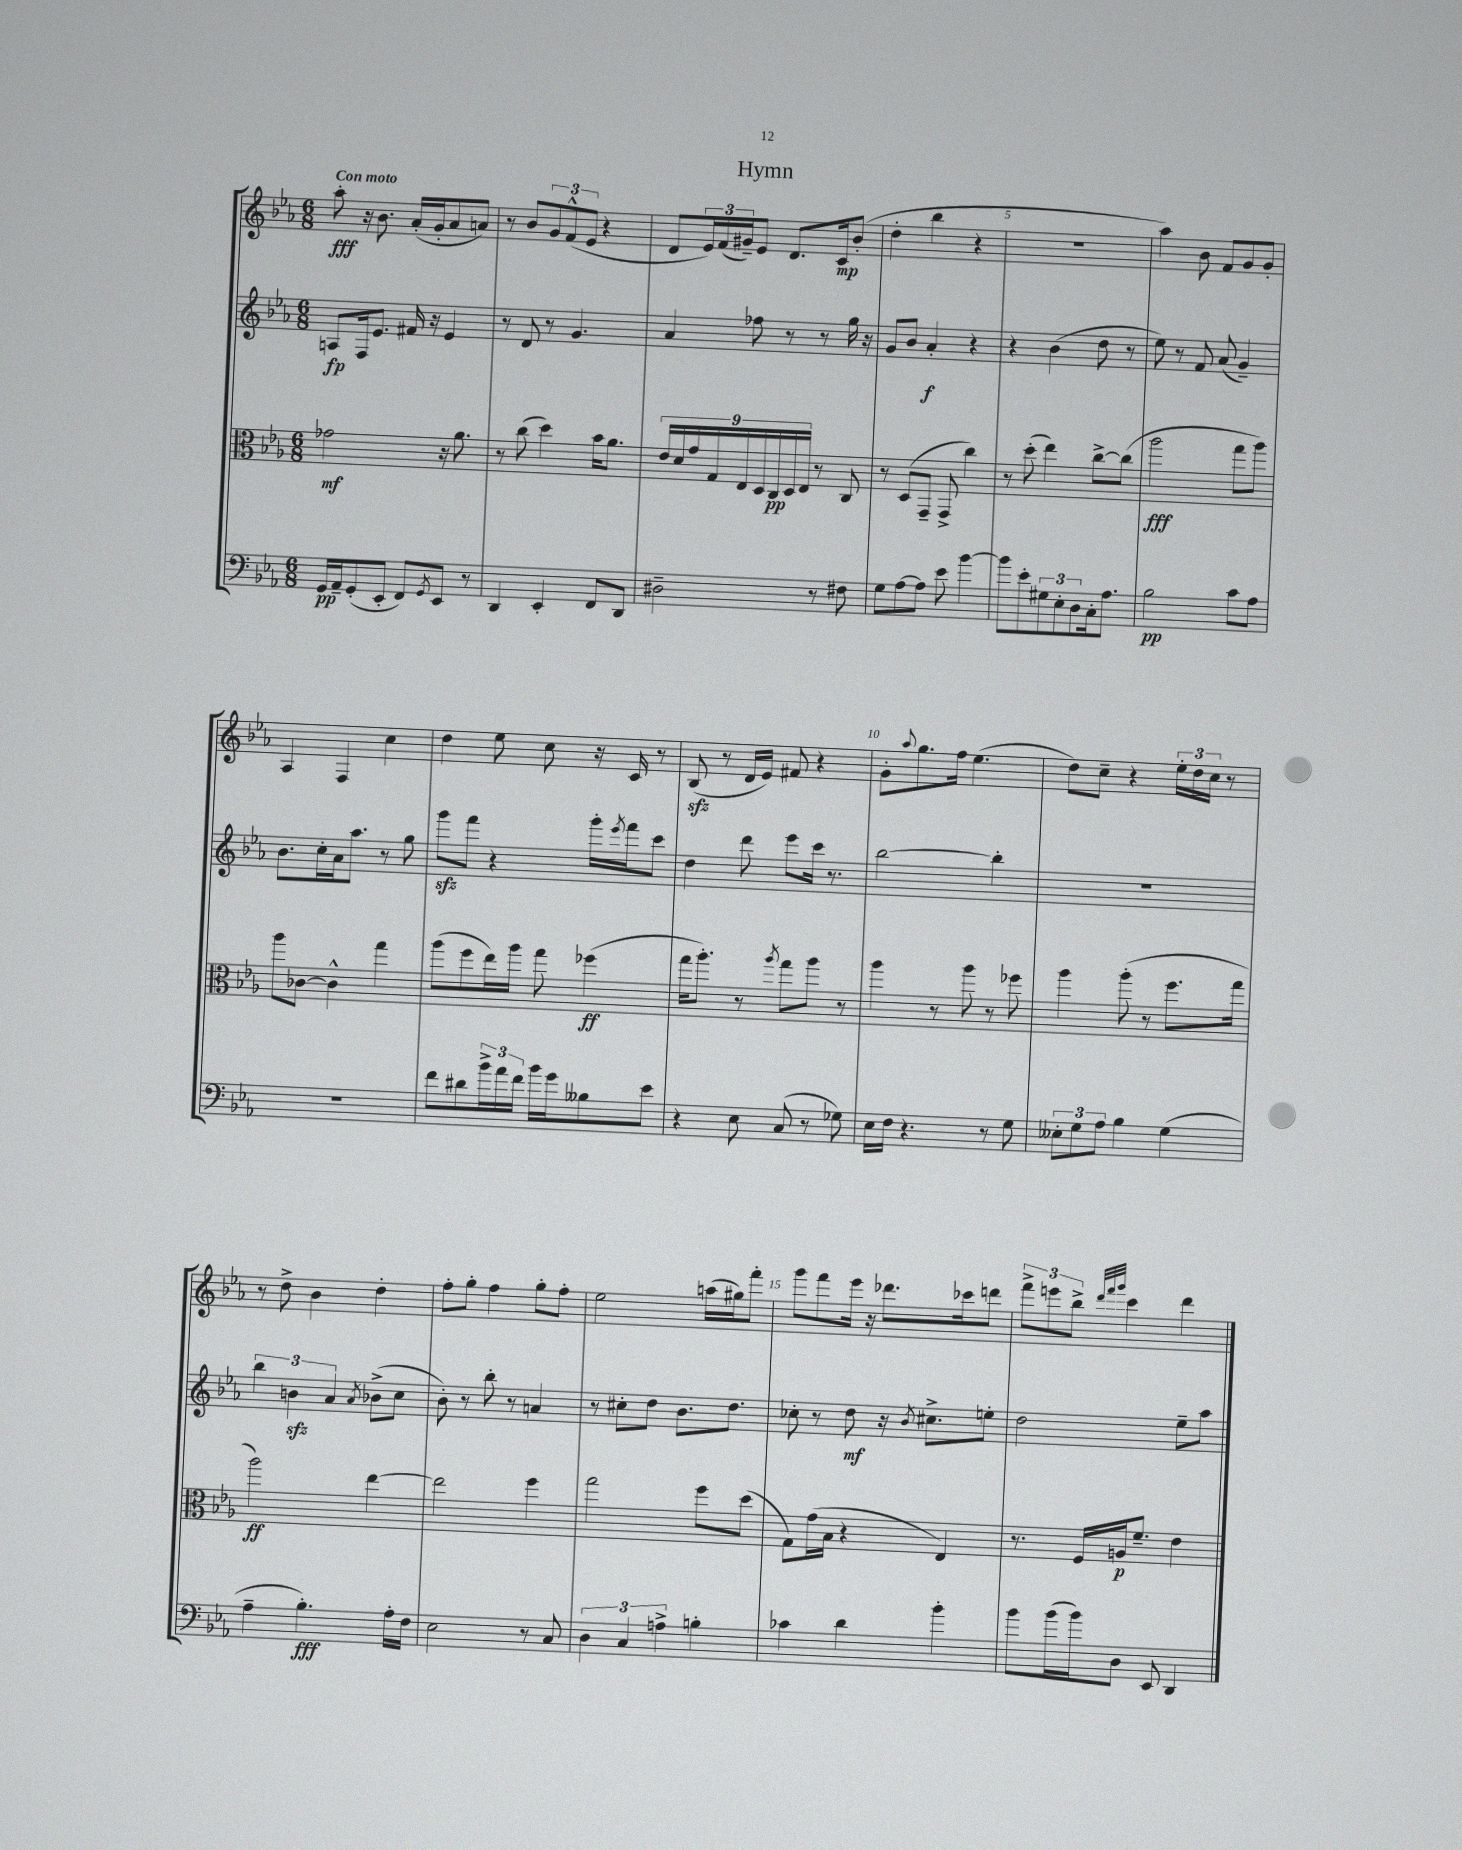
\header { title = "Hymn" }
<<
\new StaffGroup <<
\new Staff = "s0" {
    \clef treble \key ees \major \numericTimeSignature \time 6/8 \tempo "Con moto"
    aes''8-.\fff r16 bes'8. aes'16-.( g'16-. aes'8 a'8) |
    r8 bes'8 \tuplet 3/2 { g'8 f'8-^( ees'8 } r4 |
    d'8 \tuplet 3/2 { ees'16) f'16( gis'16--) } ees'8 d'8. c'16\mp bes'8-.( |
    d''4-. bes''4 r4 |
    R2. |
    aes''4) bes'8 f'8 g'8 g'8-. |
    aes4 f4 c''4 |
    d''4 ees''8 c''8 r16 c'16 r8 |
    bes8\sfz( r8 d'16 ees'16) fis'8 r4 |
    g'8-. \appoggiatura { aes''8 } g''8. f''16 ees''4.( |
    d''8) c''8-- r4 \tuplet 3/2 { ees''16-. d''16 c''16 } r8 |
    r8 d''8-> bes'4 d''4-. |
    f''8-. g''8-. f''4 g''8-. f''8-. |
    ees''2 a''16( gis''16) f'''8-. |
    g'''8 f'''8 ees'''16 r16 des'''8. ces'''16 d'''8 |
    \tuplet 3/2 { f'''8-> e'''8 bes''8-> } \grace { d'''32 f'''32 g'''32 } c'''4 d'''4 \bar "|." |
}
\new Staff = "s1" {
    \clef treble \key ees \major \numericTimeSignature \time 6/8
    a8\fp f16 ees'8. fis'16 r16 ees'4 |
    r8 d'8 r8 g'4. |
    aes'4 fes''8 r8 r8 g''16 r16 |
    g'8 bes'8 aes'4-.\f r4 |
    r4 bes'4( d''8 r8 |
    ees''8) r8 f'8 aes'8( g'4--) |
    bes'8. c''16-. aes'16 aes''8. r8 g''8 |
    g'''8\sfz f'''8 r4 g'''16-. \acciaccatura { ees'''8 } f'''16 c'''8 |
    d''4 d'''8 ees'''8 c'''16 r8. |
    bes''2~ bes''4-. |
    R2. |
    \tuplet 3/2 { bes''4 b'4\sfz aes'4 } \acciaccatura { aes'8 } bes'8->( c''8 |
    bes'8-.) r8 bes''8-. r8 a'4 |
    r8 cis''8-. d''8 bes'8. d''8. |
    ces''8-. r8 d''8\mf r16 \acciaccatura { bes'8 } cis''8.-> e''8-. |
    d''2 ees''8-- aes''8 \bar "|." |
}
\new Staff = "s2" {
    \clef alto \key ees \major \numericTimeSignature \time 6/8
    ges'2\mf r16 aes'8. |
    r8 c''8( d''4) bes'16 aes'8. |
    \tuplet 9/8 { ees'16 d'16 g'16 g16 ees16 d16 c16\pp d16 ees16 } r8 c8 |
    r8 d8( g,8-- g,8-> c''4) |
    r8 d''8-.( ees''4) c''8~-> c''8( |
    aes''2\fff g''8 aes''8) |
    aes''8 ces'8~ ces'4-^ g''4 |
    aes''8( f''8 ees''16) aes''16 g''8 fes''4\ff( |
    g''16 aes''8.-.) r8 \acciaccatura { aes''8 } g''8 aes''8 r8 |
    aes''4 r8 aes''8 r8 fes''8 |
    aes''4 aes''8-.( r8 f''8. g''16 |
    aes''2\ff) ees''4~ |
    ees''2 f''4 |
    g''2 f''8 d''8( |
    g8) g'16( bes16 r4 ees4) |
    r8. f16 a16\p f'8.-- ees'4 \bar "|." |
}
\new Staff = "s3" {
    \clef bass \key ees \major \numericTimeSignature \time 6/8
    g,16\pp aes,16-- g,8-.( ees,8-. f,8) \acciaccatura { g,8 } ees,8 r8 |
    d,4 ees,4-. f,8 d,8 |
    dis2-- r8 fis8 |
    g8 aes8~ aes8 ees'8 bes'4~ |
    bes'8 ees'8-. \tuplet 3/2 { gis8 ees8-. d8 } c16-. aes8. |
    bes2\pp c'8 aes8 |
    R2. |
    f'8 dis'8 \tuplet 3/2 { bes'16-> aes'16 f'16 } bes'16 g'16 beses8 ees'8 |
    r4 ees8 c8( r8 ges8) |
    ees16 f16 r4. r8 g8 |
    \tuplet 3/2 { eeses8-. g8 aes8 } bes4 g4( |
    aes4-- bes4.-.\fff) aes16-. f16 |
    ees2 r8 c8 |
    \tuplet 3/2 { d4 c4 a4-> } b4-. |
    ces'4 d'4 bes'4-. |
    bes'8 bes'16( bes'16) d8 ees,8 d,4 \bar "|." |
}
>>
>>
\layout { \context { \Score \override BarNumber.break-visibility = ##(#f #t #t) barNumberVisibility = #(every-nth-bar-number-visible 5) } }
